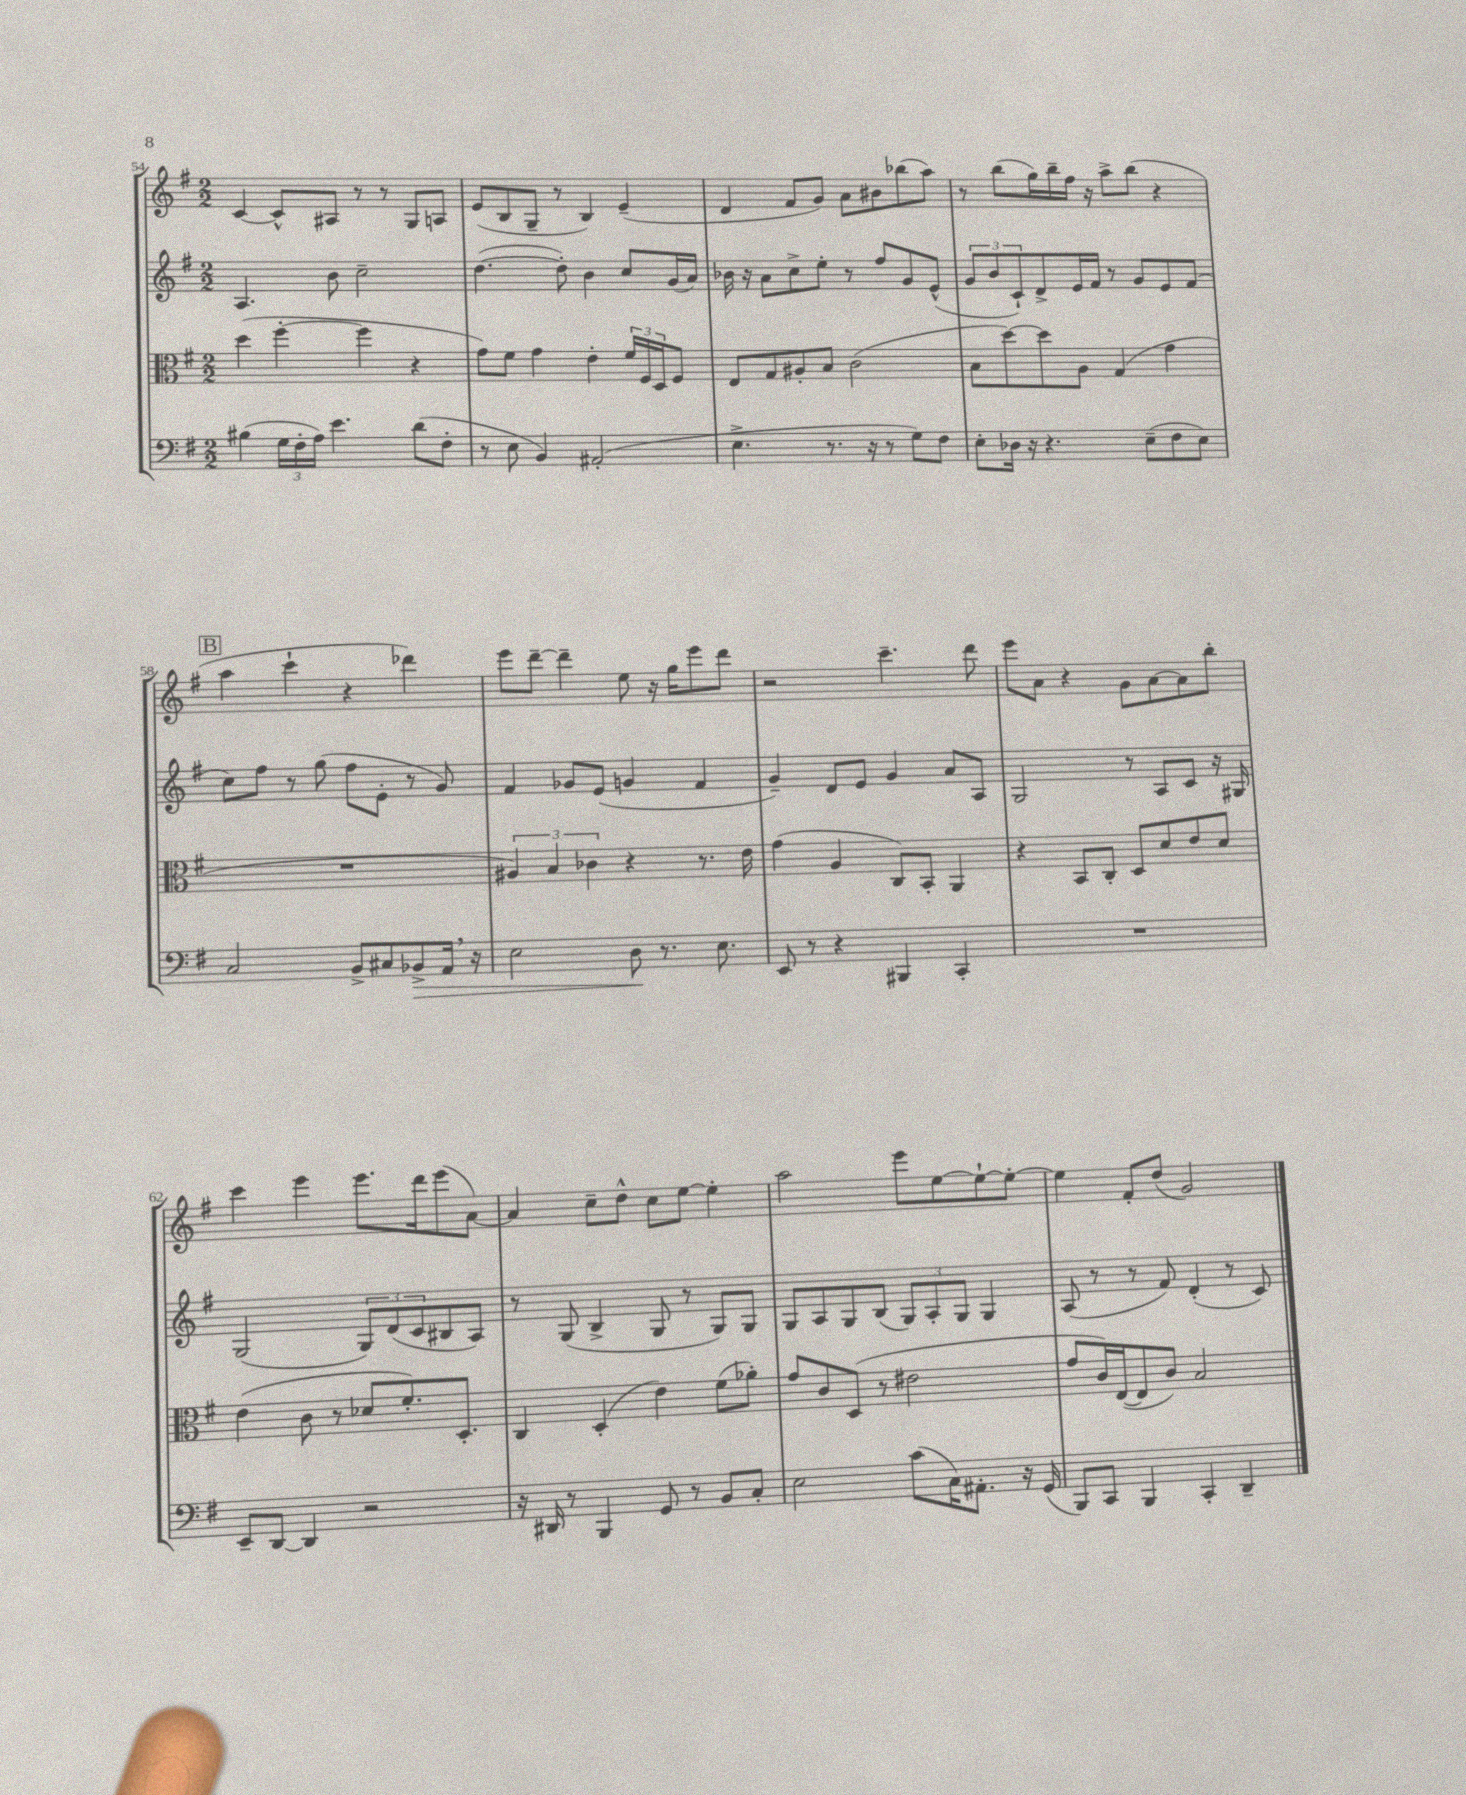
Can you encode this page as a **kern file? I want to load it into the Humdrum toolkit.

**kern	**dynam	**kern	**kern	**kern
*part4	*part4	*part3	*part2	*part1
*staff4	*staff4	*staff3	*staff2	*staff1
*clefF4	*	*clefC3	*clefG2	*clefG2
*k[f#]	*	*k[f#]	*k[f#]	*k[f#]
*M2/2	*	*M2/2	*M2/2	*M2/2
=54	=54	=54	=54	=54
(4B#X\	.	(4dd\	4.A/	[4c/
24G\LL	.	[4ff#'\	.	8c^^/L]
24F#'\	.	.	.	.
24A\JJ)	.	.	.	.
4.e\	.	.	8b\	8A#X/J
.	.	4ff#\]	2cc~\	8r
.	.	.	.	8r
(8d\L	.	4r	.	8G/L
8F#'\J	.	.	.	8An/J
=55	=55	=55	=55	=55
8r	.	8g\L)	([4.dd\	(8e/L
8E\	.	8f#\J	.	8B/
4BB/)	.	4g\	.	8G~/J
.	.	.	8dd'\])	8r
(2AA#X'/	.	4e'\	4b\	4B/)
.	.	24f#/LL	8cc/L	(4e~/
.	.	24F#/	.	.
.	.	24D/J	.	.
.	.	8F#/J	(16g/L	.
.	.	.	16a/JJ)	.
=56	=56	=56	=56	=56
4.E^\	.	8E/L	16b-X\	4d/
.	.	.	16r	.
.	.	8G/	8a\L	.
.	.	8A#X'/	8cc^\	8f#/L
8.r	.	8B/J	8ee'\J	8g/J)
.	.	(2c\	8r	8a\L
16r	.	.	.	.
8r	.	.	8ff#/L	8b#X\
8G\L)	.	.	8g/	(8bb-X\
8F#\J	.	.	(8e^^/J	8aa\J)
=57	=57	=57	=57	=57
8E'\L	.	8B\L	12g/L	8r
.	.	.	12b/	.
16D-X\Jk	.	[8dd\)	.	(8bb\L
.	.	.	12c`/)	.
16r	.	.	.	.
4.r	.	8dd\]	8d^/	16gg\L)
.	.	.	.	16bb~\
.	.	8A\J	16e/L	16ff#\JJ
.	.	.	16f#/JJ	16r
.	.	(4G/	8r	8aa^\L
(8E~\L	.	.	8g/L	(8bb\J
8F#\	.	4g\	8e/	4r
8E\J)	.	.	(8f#/J	.
!!LO:LB:g=z
!!LO:REH:place=s1:t=B
=58	=58	=58	=58	=58
2C/	.	1r	8cc\L)	4aa\
.	.	.	8ff#\J	.
.	.	.	8r	4ccc`\
.	.	.	(8gg\	.
8BB^/L	.	.	8ff#\L	4r
8C#X/	.	.	8e'\J	.
!	!LO:HP:b	!	!	!
8BB-X^/	>	.	8r	4ddd-X\)
16AA,/Jk	.	.	8g/)	.
16r	.	.	.	.
=59	=59	=59	=59	=59
2E\	.	6A#X/)	4f#/	8eee\L
.	.	.	.	[8ddd~\J
.	.	6B/	.	.
.	.	.	8g-X/L	4ddd~\]
.	.	6c-X\	.	.
.	.	.	(8e/J	.
8D\	.	4r	4gn/	8ee\
8.r	]	.	.	16r
.	.	.	.	16gg\KL
.	.	8.r	4f#/	8eee\
8.E\	.	.	.	.
.	.	.	.	8ddd\J
.	.	16e\	.	.
=60	=60	=60	=60	=60
8EE/	.	(4g\	4g~/)	2r
8r	.	.	.	.
4r	.	4A/	8d/L	.
.	.	.	8e/J	.
4BBB#X/	.	8C/L)	4g/	4.ccc~\
.	.	8BB'/J	.	.
4CC'/	.	4AA/	8a/L	.
.	.	.	8A/J	8ddd\
=61	=61	=61	=61	=61
1r	.	4r	2G/	8eee\L
.	.	.	.	8a\J
.	.	8BB/L	.	4r
.	.	8C'/J	.	.
.	.	8D/L	8r	8g\L
.	.	8d/	8A/L	[8a\
.	.	8e/	8c/J	8a\]
.	.	8d/J	16r	8bb'\J
.	.	.	16G#X/	.
!!LO:LB:g=z
=62	=62	=62	=62	=62
8EE~/L	.	(4e\	(2G/	4ccc\
[8DD/J	.	.	.	.
4DD/]	.	8c\	.	4eee\
.	.	8r	.	.
2r	.	8d-X/L	12G/L)	8.eee\L
.	.	.	(12d/	.
.	.	8.f#'/)	.	.
.	.	.	12c/	.
.	.	.	.	16ddd\k
.	.	.	8B#X/	(8eee\
.	.	8.D'/J	.	.
.	.	.	8A/J)	[8a\J)
=63	=63	=63	=63	=63
16r	.	4C/	8r	4a/]
16DD#X/	.	.	.	.
8r	.	.	(8G/	.
4BBB/	.	(4D'/	4B^/	8cc~\L
.	.	.	.	8dd^^\J
8GG/	.	4e\)	8G/	8cc\L
8r	.	.	8r	[8ee\J
8BB/L	.	(8f#\L	8G/L)	4ee'\]
8C'/J	.	8a-X'\J)	8G/J	.
=64	=64	=64	=64	=64
2E\	.	8g/L	8G/L	2aa\
.	.	8c/	8A/	.
.	.	(8D/J	8G/	.
.	.	8r	(8B/J	.
(8c\L	.	2e#X\	12G/L)	8eee\L
.	.	.	12A'/	.
16C\K)	.	.	.	[8ee\
.	.	.	12G/J	.
8.AA#X'\J	.	.	.	.
.	.	.	4G/	8ee`\_
16r	.	.	.	8ee'\J_
(16GG/	.	.	.	.
=65	=65	=65	=65	=65
8BBB/L)	.	8g/L	(8A/	4ee\]
8CC/J	.	16c/L)	8r	.
.	.	([16E/J	.	.
4BBB/	.	8E/]	8r	8f#'/L
.	.	8c/J)	8f#/)	(8dd/J
4CC'/	.	2B/	(4d'/	2g/)
4DD~/	.	.	8r	.
.	.	.	8c/)	.
==	==	==	==	==
*-	*-	*-	*-	*-
